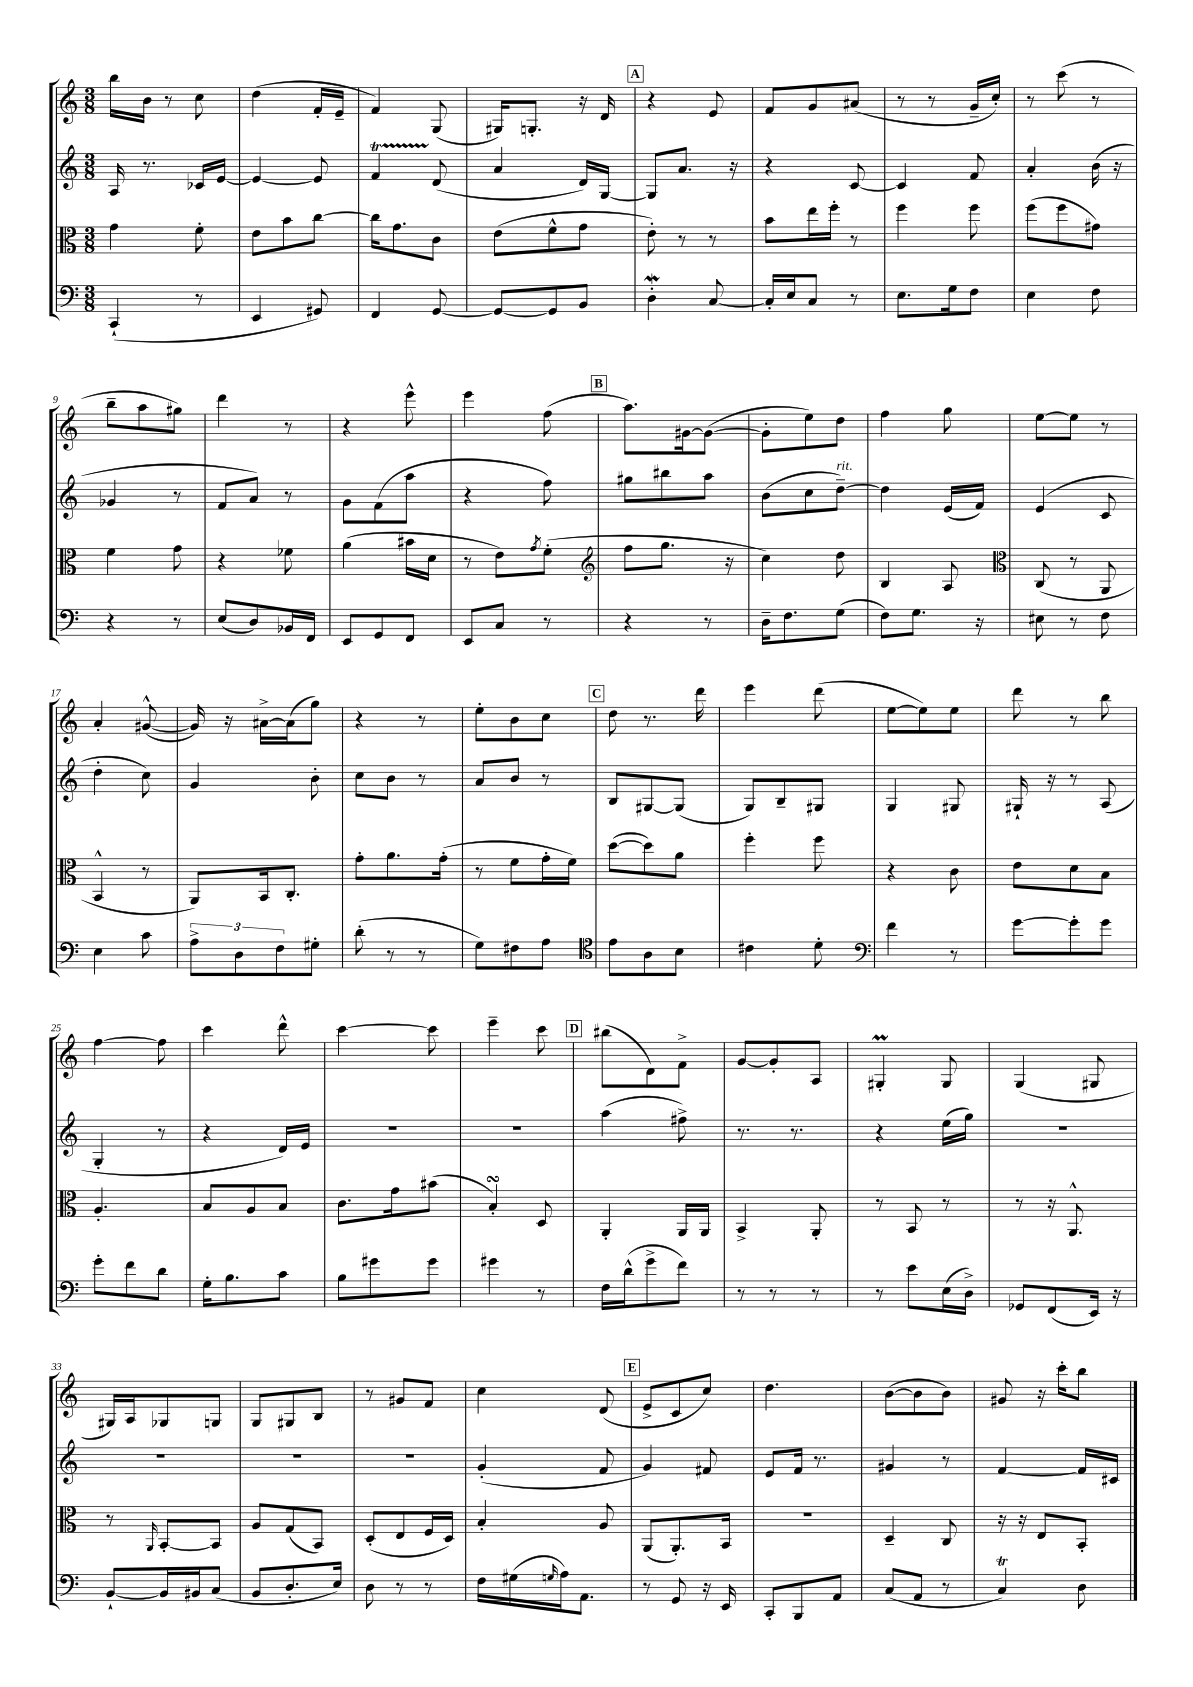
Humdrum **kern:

**kern	**kern	**kern	**kern
*part4	*part3	*part2	*part1
*staff4	*staff3	*staff2	*staff1
*clefF4	*clefC3	*clefG2	*clefG2
*k[]	*k[]	*k[]	*k[]
*M3/8	*M3/8	*M3/8	*M3/8
=1	=1	=1	=1
(4CC`/	4g\	16A/	16bb\LL
.	.	8.r	16b\JJ
.	.	.	8r
8r	8f'\	16c-X/LL	8cc\
.	.	[16e/JJ	.
=2	=2	=2	=2
4EE/	8e\L	4e/_	(4dd\
.	8b\	.	.
8GG#X/)	[8cc\J	8e/]	16f'/LL
.	.	.	16e~/JJ
=3	=3	=3	=3
4FF/	16cc\KL]	4fT/	4f/)
.	8.g\	.	.
[8GG/	8c\J	(8d/	(8G/
=4	=4	=4	=4
8GG/L_	(8e\L	4a/	16G#X/KL)
.	.	.	8.Gn'/J
8GG/]	8f^^\	.	.
8BB/J	8g\J	16d/LL)	16r
.	.	[16G/JJ	16d/
!!LO:REH:place=s1:t=A
=5	=5	=5	=5
4DW'\	8e'\)	8G/L]	4r
.	8r	8.a/J	.
[8C/	8r	.	8e/
.	.	16r	.
=6	=6	=6	=6
16C'/LL]	8b\L	4r	8f/L
16E/J	.	.	.
8C/J	16ee\L	.	8g/
.	16ff'\JJ	.	.
8r	8r	[8c/	(8a#X/J
=7	=7	=7	=7
8.E\L	4ff\	4c/]	8r
.	.	.	8r
16G\k	.	.	.
8F\J	8ff\	8f/	16g~/LL
.	.	.	16cc'/JJ)
=8	=8	=8	=8
4E\	(8ff\L	4a'/	8r
.	8ff\	.	(8ccc\
8F\	8g#X\J)	(16b\	8r
.	.	16r	.
!!LO:LB:g=z
=9	=9	=9	=9
4r	4f\	4g-X/	8bb~\L
.	.	.	8aa\
8r	8g\	8r	8gg#X\J)
=10	=10	=10	=10
(8E/L	4r	8f/L	4ddd\
8D/)	.	8a/J)	.
16BB-X/L	8f-X\	8r	8r
16FF/JJ	.	.	.
=11	=11	=11	=11
8EE/L	(4a\	8g\L	4r
8GG/	.	(8f\	.
8FF/J	16b#X\LL	8aa\J	8eee^^\
.	16d\JJ	.	.
=12	=12	=12	=12
8EE/L	8r	4r	4eee\
8C/J	8e\L)	.	.
.	8qg/	.	.
8r	(8f'\J	8ff\)	(8ff\
!!LO:REH:place=s1:t=B
=13	=13	=13	=13
*	*clefG2	*	*
4r	8ff\L	8gg#X\L	8.aa\L)
.	8.gg\J	8bb#X\	.
.	.	.	[16g#X\k
8r	.	8aa\J	(8g#\J_
.	16r	.	.
=14	=14	=14	=14
16D~\KL	4cc\)	(8b\L	8g#'\L]
8.F\	.	.	.
.	.	8cc\	8ee\)
!	!	!LO:TX:a:i:t=rit.	!
(8G\J	8dd\	[8dd~\J)	8dd\J
=15	=15	=15	=15
8F\L)	4B/	4dd\]	4ff\
8.G\J	.	.	.
.	8A/	(16e/LL	8gg\
16r	.	16f/JJ)	.
=16	=16	=16	=16
*	*clefC3	*	*
8E#X\	(8C/	(4e/	[8ee\L
8r	8r	.	8ee\J]
8F\	8AA/	8c/	8r
!!LO:LB:g=z
=17	=17	=17	=17
4E\	4BB^^/	4dd'\	4a'/
8c\	8r	8cc\)	([8g#X^^/
=18	=18	=18	=18
12A^\L	8AA/L)	4g/	16g#/])
.	.	.	16r
12D\	.	.	.
.	16BB/k	.	[16a#X^\LL
12F\	.	.	.
.	8.C'/J	.	(16a#\J]
8G#X'\J	.	8b'\	8gg\J)
=19	=19	=19	=19
(8d'\	8g'\L	8cc\L	4r
8r	8.a\	8b\J	.
8r	.	8r	8r
.	(16g'\Jk	.	.
=20	=20	=20	=20
8G\L)	8r	8a/L	8ee'\L
8F#X\	8f\L	8b/J	8b\
8A\J	16g'\L	8r	8cc\J
.	16f\JJ)	.	.
!!LO:REH:place=s1:t=C
=21	=21	=21	=21
*clefC4	*	*	*
8e\L	([8dd\L	8B/L	8dd\
8A\	8dd\])	[8G#X/	8.r
8B\J	8a\J	(8G#/J]	.
.	.	.	16ddd\
=22	=22	=22	=22
4c#X\	4ff'\	8G/L)	4eee\
.	.	8B~/	.
8d'\	8ff\	8G#X/J	(8ddd\
=23	=23	=23	=23
*clefF4	*	*	*
4f\	4r	4G/	[8ee\L
.	.	.	8ee\])
8r	8c\	8G#X/	8ee\J
=24	=24	=24	=24
[8g\L	8e\L	16G#X`/	8ddd\
.	.	16r	.
8g'\]	8d\	8r	8r
8g\J	8B\J	(8A/	8bb\
!!LO:LB:g=z
=25	=25	=25	=25
8g'\L	4.A'/	4G'/	[4ff\
8f\	.	.	.
8d\J	.	8r	8ff\]
=26	=26	=26	=26
16G'\KL	8B/L	4r	4ccc\
8.B\	.	.	.
.	8A/	.	.
8c\J	8B/J	16d/LL)	8ddd^^\
.	.	16e/JJ	.
=27	=27	=27	=27
8B\L	8.c\L	4.r	[4ccc\
8g#X\	.	.	.
.	16g\k	.	.
8g#\J	(8b#X\J	.	8ccc\]
=28	=28	=28	=28
4g#X\	4BsSsS'/)	4.r	4eee~\
8r	8D/	.	8ccc\
!!LO:REH:place=s1:t=D
=29	=29	=29	=29
16F\LL	4AA'/	(4aa\	(8bb#X\L
(16d^^\J	.	.	.
8g^\	.	.	8d\)
8f\J)	16AA/LL	8ff#X^\)	8f^\J
.	16AA/JJ	.	.
=30	=30	=30	=30
8r	4BB^/	8.r	[8g/L
8r	.	.	8g'/]
.	.	8.r	.
8r	8AA'/	.	8A/J
=31	=31	=31	=31
8r	8r	4r	4G#Xm'/
8e\L	8BB/	.	.
(16E\L	8r	(16ee\LL	8G#/
16D^\JJ)	.	16gg\JJ)	.
=32	=32	=32	=32
8GG-X/L	8r	4.r	(4G/
(8FF/	16r	.	.
.	8.AA^^/	.	.
16EE/Jk)	.	.	8G#X/
16r	.	.	.
!!LO:LB:g=z
=33	=33	=33	=33
[8BB`/L	8r	4.r	16G#X/LL)
.	.	.	16A/J
.	16qqAA/	.	.
16BB/L]	[8BB'/L	.	8G-X/
16BB#X/J	.	.	.
(8C/J	8BB/J]	.	8Gn/J
=34	=34	=34	=34
8BB/L	8A/L	4.r	8G/L
8.D'/	(8G/	.	8G#X/
.	8BB/J)	.	8B/J
16E/Jk)	.	.	.
=35	=35	=35	=35
8D\	(8D'/L	4.r	8r
8r	8E/	.	8g#X/L
8r	16F/L	.	8f/J
.	16D/JJ)	.	.
=36	=36	=36	=36
16F\LL	4B'/	(4g'/	4cc\
(16G#X\	.	.	.
16qqGn/	.	.	.
16A\J)	.	.	.
8.AA\J	.	.	.
.	8A/	8f/	(8d/
!!LO:REH:place=s1:t=E
=37	=37	=37	=37
8r	(8AA/L	4g/)	8e^/L
8GG/	8.AA'/)	.	8c/
16r	.	8f#X/	8cc/J)
16EE/	16BB/Jk	.	.
=38	=38	=38	=38
8CC'/L	4.r	8e/L	4.dd\
8BBB/	.	16f/Jk	.
.	.	8.r	.
8AA/J	.	.	.
=39	=39	=39	=39
(8C/L	4D~/	4g#X/	([8b\L
8AA/J	.	.	8b\]
8r	8C/	8r	8b\J)
=40	=40	=40	=40
4CT/)	16r	[4f/	8g#X/
.	16r	.	.
.	8E/L	.	16r
.	.	.	16ccc'\KL
8D\	8BB'/J	16f/LL]	8bb\J
.	.	16c#X/JJ	.
==	==	==	==
*-	*-	*-	*-
